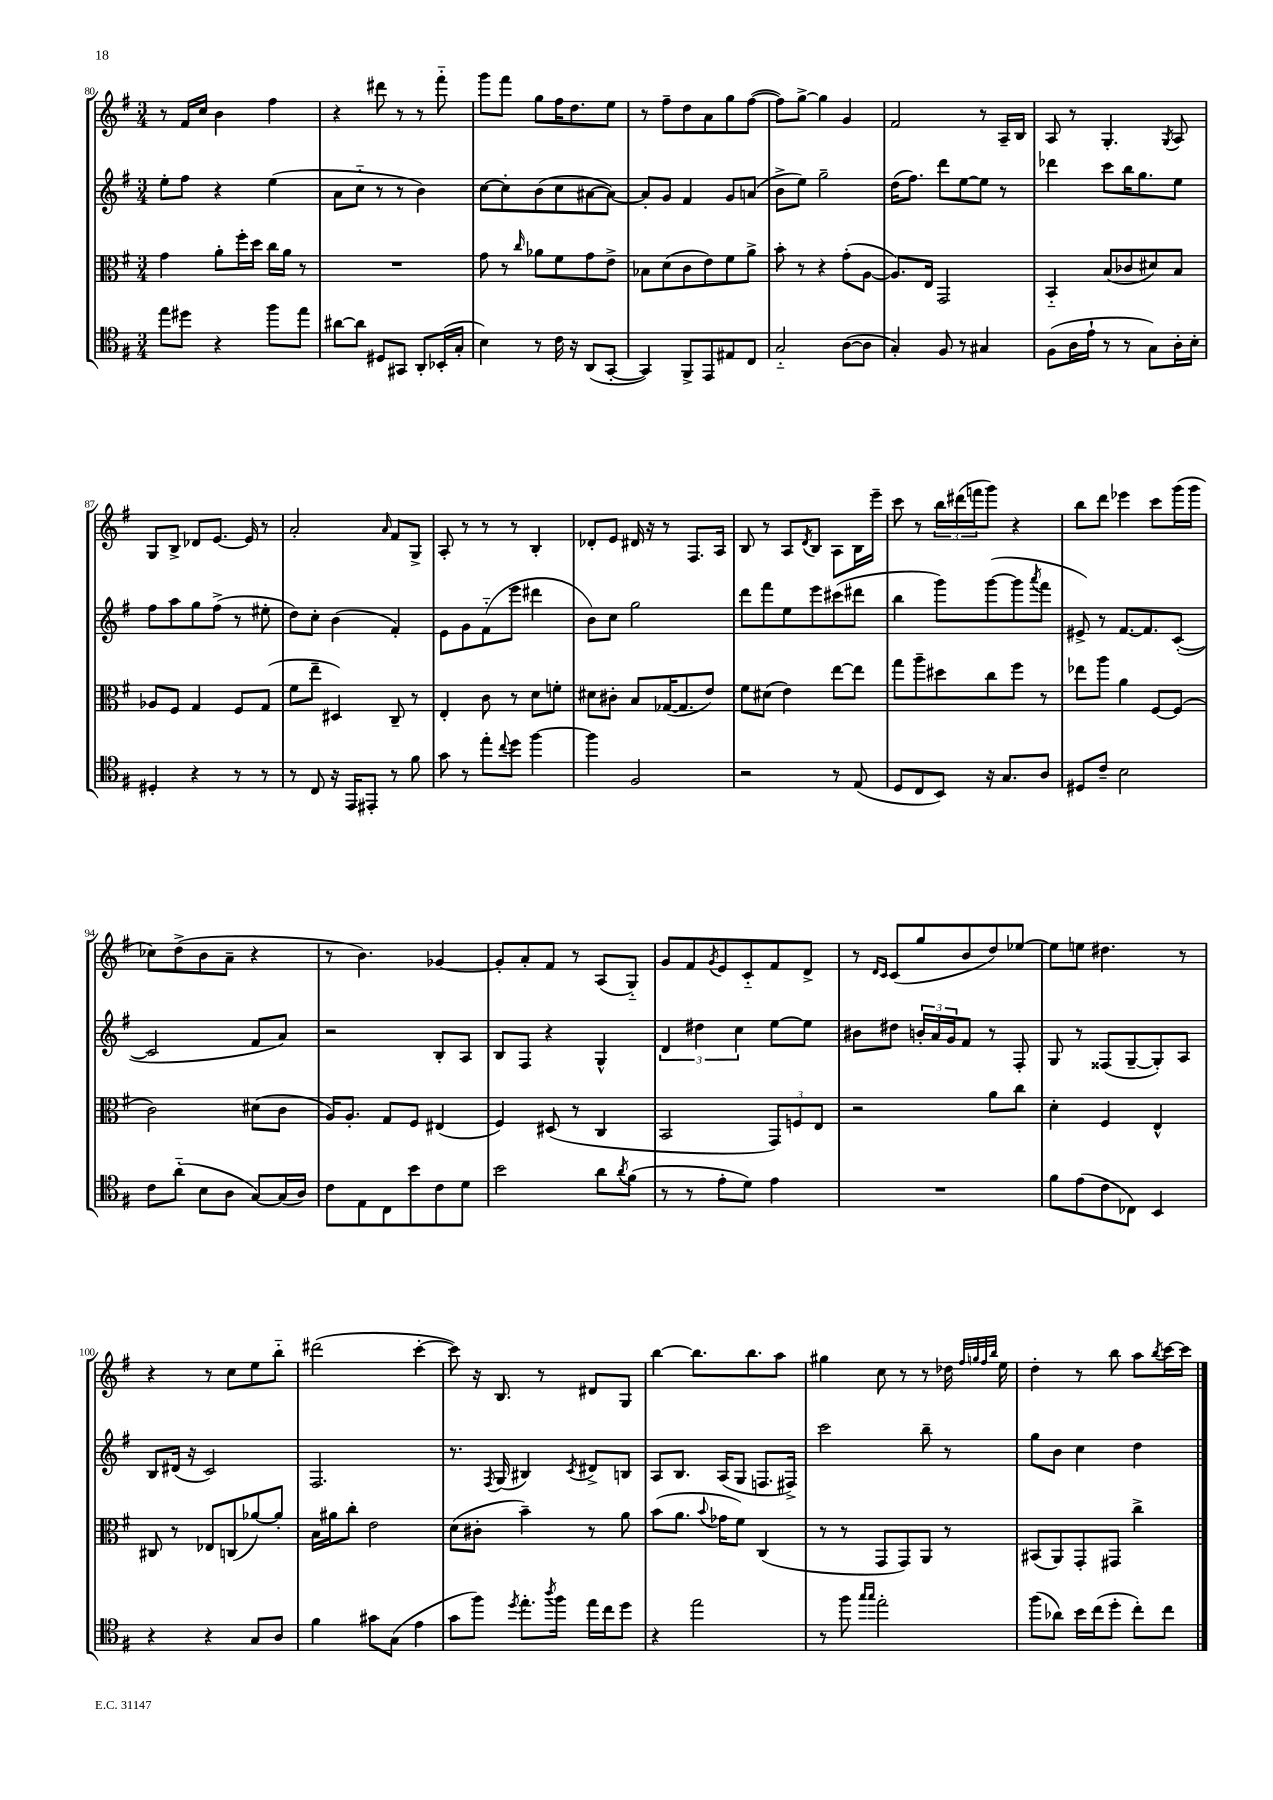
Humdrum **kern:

**kern	**kern	**kern	**kern
*staff4	*staff3	*staff2	*staff1
*clefC4	*clefC3	*clefG2	*clefG2
*k[f#]	*k[f#]	*k[f#]	*k[f#]
*M3/4	*M3/4	*M3/4	*M3/4
8ee\L	4g\	8ee'\L	8r
8dd#\J	.	8ff#\J	16f#/LL
.	.	.	16cc/JJ
4r	8a'\L	4r	4b\
.	16ff#'\L	.	.
.	16dd\JJ	.	.
8ff#\L	16cc\LL	(4ee\	4ff#\
.	16a\JJ	.	.
8ee\J	8r	.	.
=	=	=	=
[8a#\L	2.r	8a\L	4r
8a#\]J	.	8cc'~\J	.
8D#/L	.	8r	8ddd#\
8GG#/J	.	8r	8r
8AA'/L	.	4b\)	8r
(16BB-'/L	.	.	8fff#'~\
16G'/JJ	.	.	.
=	=	=	=
4B\)	8g\	[8cc\L	8ggg\L
.	8r	8cc'\]	8fff#\J
.	16qqcc/	.	.
8r	8a-\L	(8b\	8gg\L
16c\	8f#\	8cc\	16ff#\K
16r	.	.	8.dd\
(8AA/L	8g\	[8a#\	.
[8GG'/J	8e^\J	8a#\_J)	8ee\J
=	=	=	=
4GG/])	8B-\L	8a#'/]L	8r
.	(8d\	8g/J	8ff#~\L
8FF#^/L	8c\	4f#/	8dd\
8EE/	8e\)	.	8a\
8E#/	8f#\	8g/L	8gg\
8C/J	8a^\J	(8a/J	([8ff#\J
=	=	=	=
2G'~/	8b'\	8b^\L	8ff#\]L)
.	8r	8ee\J)	[8gg^\J
.	4r	2gg~\	4gg\]
([8A\L	(8g'\L	.	4g/
8A\]J	[8A\J	.	.
=	=	=	=
4G'/)	8.A/]L)	(16dd\LK	2f#/
.	.	8.ff#\J)	.
.	16E/Jk	.	.
8F#/	2GG/	8ddd\L	.
8r	.	[8ee\	.
4G#/	.	8ee\]J	8r
.	.	8r	16A~/LL
.	.	.	16B/JJ
=	=	=	=
(8F#\L	4BB'~/	4ddd-\	8A/
16A\L	.	.	8r
16e`\JJ	.	.	.
8r	(8B/L	8ccc\L	4.G'/
8r	8c-/	16bb\K	.
.	.	8.gg\	.
8G\L)	8d#/)	.	.
.	.	.	8qG/
16A'\L	8B/J	8ee\J	8A/
16B'\JJ	.	.	.
=	=	=	=
4D#'/	8A-/L	8ff#\L	8G/L
.	8F#/J	8aa\	8B^/J
4r	4G/	8gg\	8d-/L
.	.	(8ff#^\J	[8.e/J
8r	8F#/L	8r	.
.	.	.	16e/]
8r	(8G/J	8ee#'\	8r
=	=	=	=
8r	8f#\L	8dd\L)	2a'/
8C/	8ee~\J	8cc'\J	.
16r	4D#/)	(4b\	.
16EE/LK	.	.	.
8EE#'/J	.	.	.
.	.	.	16qqa/
8r	8C~/	4f#'/)	8f#/L
8f#\	8r	.	8G^/J
=	=	=	=
8g\	4E'/	8e\L	8A'/
8r	.	8g\	8r
8ee'\L	8c\	(8f#'~\	8r
8qqcc/	.	.	.
8dd\J	8r	8eee\J	8r
[4ff#\	8d\L	4ddd#\	4B'/
.	8f'\J	.	.
=	=	=	=
4ff#\]	8d#\L	8b\L)	8d-'/L
.	8c#'\J	8cc\J	8e/J
2F#/	8B/L	2gg\	16d#/
.	.	.	16r
.	([16G-/K	.	8r
.	8.G-/]	.	.
.	.	.	8.F#/L
.	8e/J)	.	.
.	.	.	16A/Jk
=	=	=	=
2r	8f#\L	8ddd\L	8B/
.	(8d#\J	8fff#\	8r
.	4e\)	8ee\	8A/L
.	.	.	8qd/
.	.	8eee\	8B/J
8r	[8ee\L	(8ccc#\	8A\L
(8E/	8ee\]J	8ddd#\J	16B\L
.	.	.	16eee~\JJ
=	=	=	=
8D/L	8gg\L	4bb\	8ccc\
8C/	8aa~\	.	8r
8BB/J)	8dd#\	8ggg\L)	24bb\LL
.	.	.	(24ddd#\
.	.	.	24fff\J
16r	8cc\	([8ggg\	8ggg\J)
8.G/L	.	.	.
.	8ff#\J	8ggg\]	4r
.	.	8qaaa/	.
8A/J	8r	8fff#\J	.
=	=	=	=
8D#/L	8ee-\L	8e#^/)	8bb\L
8c~/J	8aa\J	8r	8ddd\J
2B\	4a\	[8.f#/L	4eee-\
.	.	8.f#/]	.
.	[8F#/L	.	8ccc\L
.	(8F#/]J	([8c'/J	(16ggg\L
.	.	.	16ggg\JJ
=	=	=	=
8c\L	2c\)	2c/]	8cc-\L)
(8a'~\J	.	.	(8dd^\
8B\L	.	.	8b\
8A\J	.	.	8a~\J
[8G/L)	(8d#\L	8f#/L	4r
(16G/]L	8c\J	8a/J)	.
16A/JJ)	.	.	.
=	=	=	=
8c\L	16A/LK)	2r	8r
.	8.A'/J	.	.
8E\	.	.	4.b\)
8C\	8G/L	.	.
8b\	8F#/J	.	.
8c\	(4E#/	8B'/L	[4g-/
8d\J	.	8A/J	.
=	=	=	=
2b\	4F#/)	8B/L	8g-'/]L
.	.	8F#/J	8a'/
.	(8D#/	4r	8f#/J
.	8r	.	8r
8a\L	4C/	4G^^/	(8A/L
8qa/	.	.	.
(8f#\J	.	.	8G'~/J)
=	=	=	=
8r	2BB/	6d/	8g/L
8r	.	.	8f#/
.	.	6dd#\	.
.	.	.	8qg/
8e'\L	.	.	8e/
.	.	6cc\	.
8d\J)	.	.	8c'~/
4e\	12GG/L)	[8ee\L	8f#/
.	12F/	.	.
.	.	8ee\]J	8d^/J
.	12E/J	.	.
=	=	=	=
2.r	2r	8b#\L	8r
.	.	.	16qqd/LL
.	.	.	16qqc/JJ
.	.	8dd#\J	(8c/L
.	.	24b'/LL	8gg/
.	.	24a/	.
.	.	24g/J	.
.	.	8f#/J	8b/
.	8a\L	8r	8dd/)
.	8cc\J	8F#'/	[8ee-/J
=	=	=	=
8f#\L	4d'\	8G/	8ee-\]L
(8e\	.	8r	8ee\J
8c\	4F#/	(8F##/L	4.dd#\
8C-\J)	.	[8G~/	.
4BB/	4E^^/	8G'/])	.
.	.	8A/J	8r
=	=	=	=
4r	8C#/	8B/L	4r
.	8r	(16d#/Jk	.
.	.	16r	.
4r	8E-/L	2c/)	8r
.	(8C/	.	8cc\L
8G/L	[8a-/)	.	8ee\
8A/J	8a-'/]J	.	8bb'~\J
=	=	=	=
4f#\	16B\LL	2.F#/	(2ddd#\
.	16a#\J	.	.
.	8cc'\J	.	.
8g#\L	2e\	.	.
(8G\J	.	.	.
4e\	.	.	[4ccc'\
=	=	=	=
8g\L	(8d\L	8.r	8ccc\])
8ff#\J)	8c#'\J	.	16r
.	.	8qF#/	.
.	.	(16G/	8.B/
8qdd/	.	.	.
8.ee'\L	4b~\)	4B#/)	.
.	.	.	8r
8qaa/	.	.	.
16ff#\Jk	.	.	.
.	.	8qc/	.
16ee\LL	8r	8d#^/L	8d#/L
16cc\J	.	.	.
8dd\J	8a\	8B/J	8G/J
=	=	=	=
4r	(8b\L	8A/L	[4bb\
.	8.a\J	8.B/J	.
2ee\	.	.	8.bb\]L
.	8qqb/	.	.
.	16g-\LK	(16A/LK	.
.	8f#\J)	8G/J	.
.	.	.	8.bb\
.	(4C/	8.F/L	.
.	.	.	8aa\J
.	.	16F#^/Jk)	.
=	=	=	=
8r	8r	2ccc\	4gg#\
8ff#\	8r	.	.
16qqgg/LL	.	.	.
16qqgg/JJ	.	.	.
2ee'\	8GG/L	.	8cc\
.	8GG/)	.	8r
.	8AA/J	8bb~\	8r
.	8r	8r	16dd-\
.	.	.	32qqff#/LLL
.	.	.	32qqgg/
.	.	.	32qqff#/
.	.	.	32qqbb/JJJ
.	.	.	16ee\
=	=	=	=
(8ff#\L	(8BB#/L	8gg\L	4dd'\
8a-\J)	8AA/)	8b\J	.
16b\LL	8GG'/	4cc\	8r
(16cc\J	.	.	.
8dd'\J	8GG#/J	.	8bb\
8cc'\L)	4cc^\	4dd\	8aa\L
.	.	.	8qbb/
8cc\J	.	.	[16ccc\L
.	.	.	16ccc\]JJ
==	==	==	==
*-	*-	*-	*-
